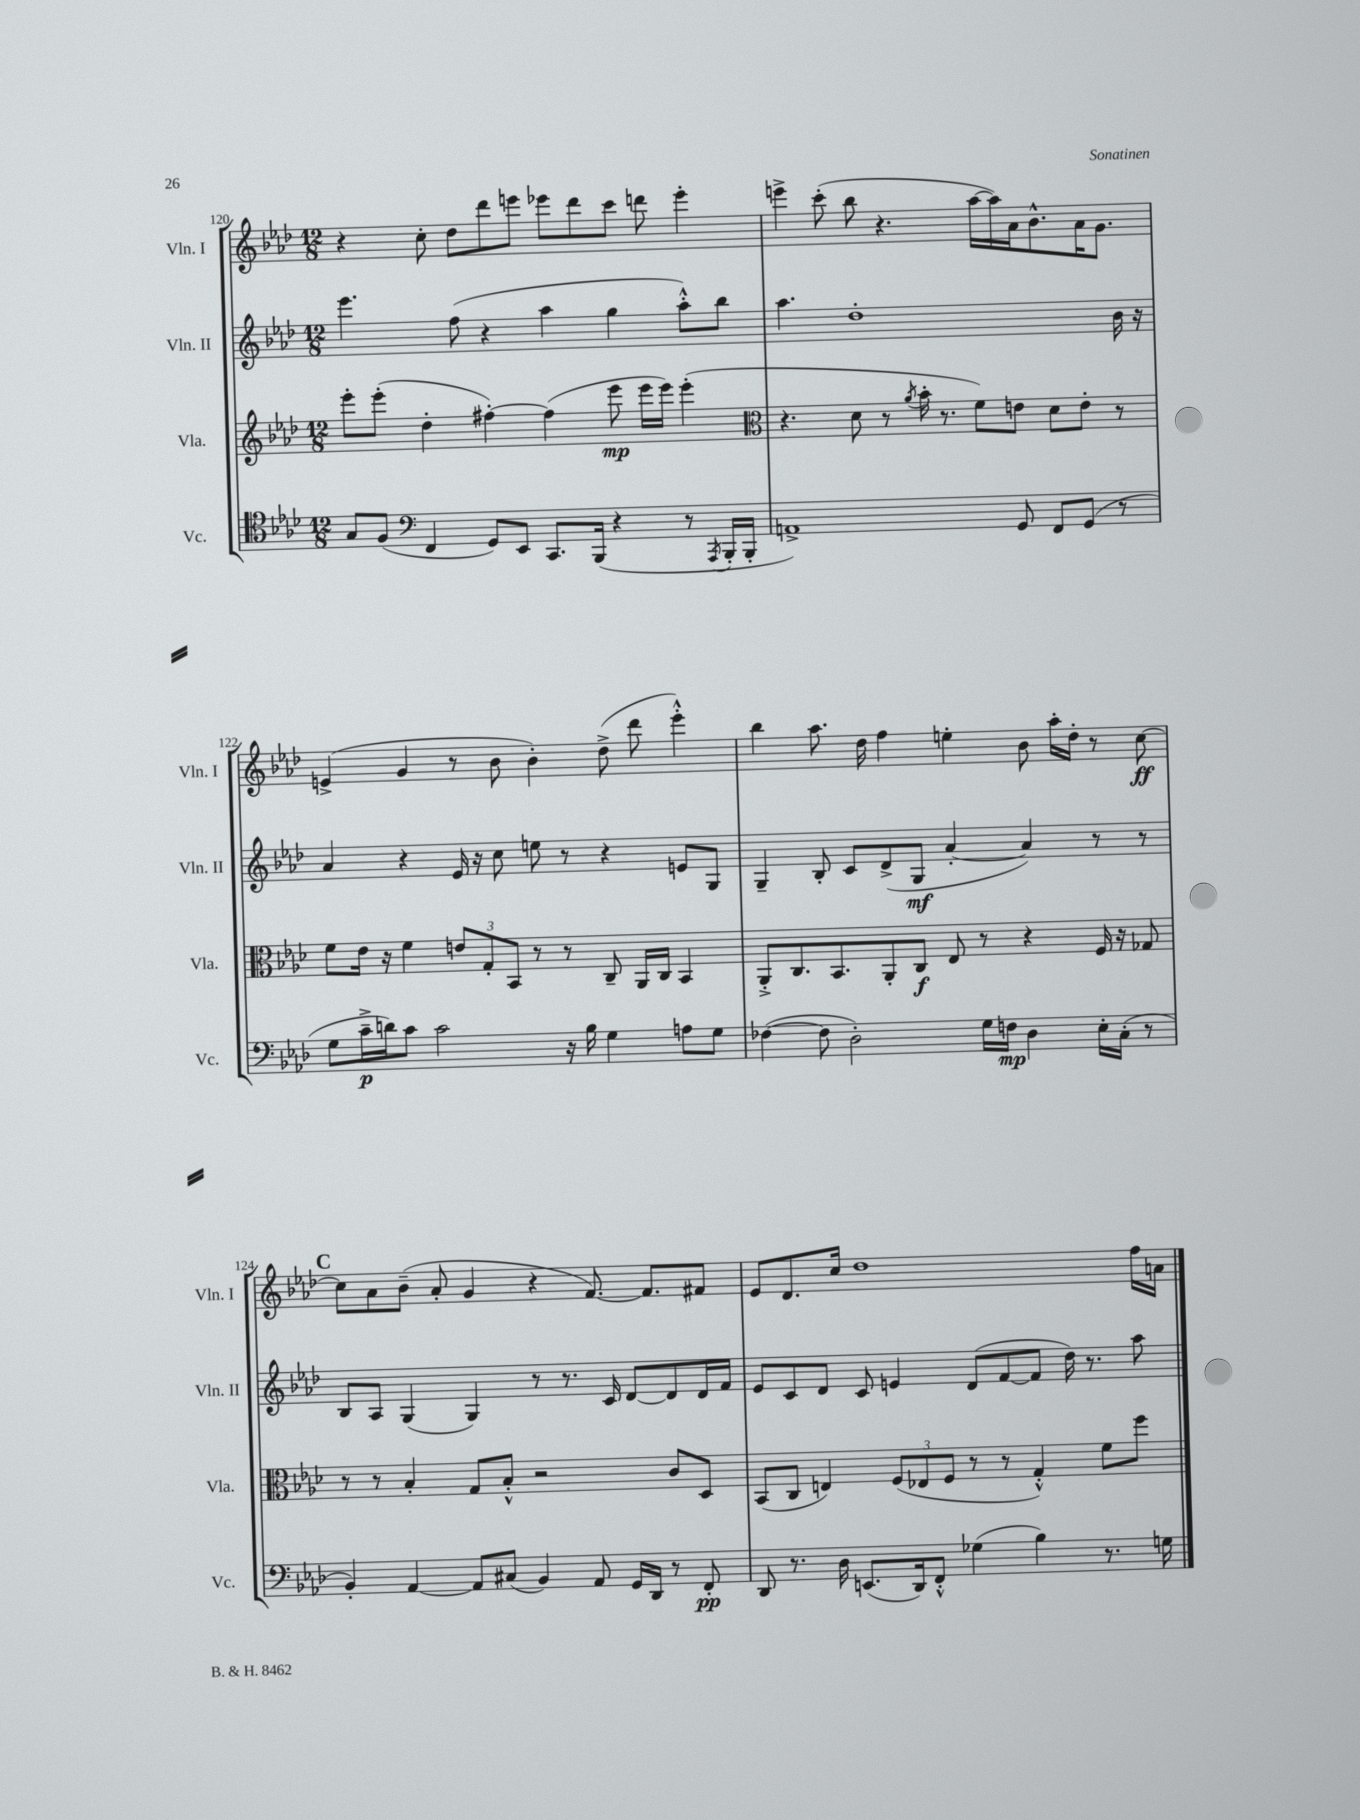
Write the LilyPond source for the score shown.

<<
\new StaffGroup <<
\new Staff = "s0" \with { instrumentName = "Vln. I" shortInstrumentName = "Vln. I" } {
    \clef treble \key aes \major \numericTimeSignature \time 12/8
    r4 c''8-. des''8 des'''8 e'''8 ees'''8 des'''8 c'''8 d'''8 ees'''4-. |
    e'''4-> c'''8-.( bes''8 r4. aes''16~ aes''16) aes'16 bes'8.-^ aes'16 g'8. |
    e'4->( g'4 r8 bes'8 bes'4-.) des''8->( des'''8 ees'''4-.-^) |
    bes''4 aes''8. des''16 f''4 e''4-. bes'8 aes''16-. des''16-. r8 c''8~\ff |
    \mark \markup { \bold "C" } c''8 aes'8 bes'8--( aes'8-. g'4 r4 f'8.~) f'8. fis'8 |
    ees'8 des'8. c''16 des''1 f''16 a'16 \bar "|." |
}
\new Staff = "s1" \with { instrumentName = "Vln. II" shortInstrumentName = "Vln. II" } {
    \clef treble \key aes \major \numericTimeSignature \time 12/8
    ees'''4. f''8( r4 aes''4 g''4 aes''8-.-^) bes''8 |
    aes''4. des''1-. bes'16 r16 |
    aes'4 r4 ees'16 r16 c''8 e''8 r8 r4 e'8 g8 |
    g4-- bes8-. c'8 des'8->( g8\mf aes'4~-. aes'4) r8 r8 |
    \mark \markup { \bold "C" } bes8 aes8 g4( g4) r8 r8. c'16 des'8~ des'8 des'16 f'16 |
    ees'8 c'8 des'8 c'8 e'4 des'8( f'8~ f'8 des''16) r8. aes''8 \bar "|." |
}
\new Staff = "s2" \with { instrumentName = "Vla." shortInstrumentName = "Vla." } {
    \clef treble \key aes \major \numericTimeSignature \time 12/8
    ees'''8-. ees'''8-.( des''4-. fis''4~-.) fis''4( ees'''8\mp ees'''16 ees'''16) ees'''4-.( |
    \clef alto r4. des'8 r8 \acciaccatura { aes'8 } bes'16-. r8. f'8) e'8 des'8 e'8-. r8 |
    f'8 ees'16 r16 f'4 \tuplet 3/2 { e'8 g8-. bes,8 } r8 r8 c8-- aes,16 c16 bes,4 |
    aes,8-.-> c8. bes,8. aes,8-. c8\f ees8 r8 r4 f16 r16 ges8 |
    \mark \markup { \bold "C" } r8 r8 bes4-. g8 bes8-.-^ r2 c'8 des8 |
    bes,8( c8 e4) \tuplet 3/2 { f8( ees8 f8 } r8 r8 g4-.-^) f'8 f''8 \bar "|." |
}
\new Staff = "s3" \with { instrumentName = "Vc." shortInstrumentName = "Vc." } {
    \clef tenor \key aes \major \numericTimeSignature \time 12/8
    g8 f8( \clef bass f,4 g,8) ees,8 c,8. bes,,16( r4 r8 \acciaccatura { aes,,8 } bes,,16-. bes,,16-. |
    a,1->) g,8 f,8 g,8( r8 |
    g8 c'16--->\p d'16) c'8 c'2 r16 bes16 g4 a8 g8 |
    fes4~( fes8 des2-.) g16 f16\mp des4 ees16-. c16-.( r8 |
    \mark \markup { \bold "C" } bes,4-.) aes,4~ aes,8 cis8( bes,4) aes,8 g,16 des,16 r8 f,8-.\pp |
    des,8 r8. des16 e,8.( des,16) f,8-.-^ ges4( bes4) r8. g16 \bar "|." |
}
>>
>>
\layout { \context { \Score currentBarNumber = #120 } }
